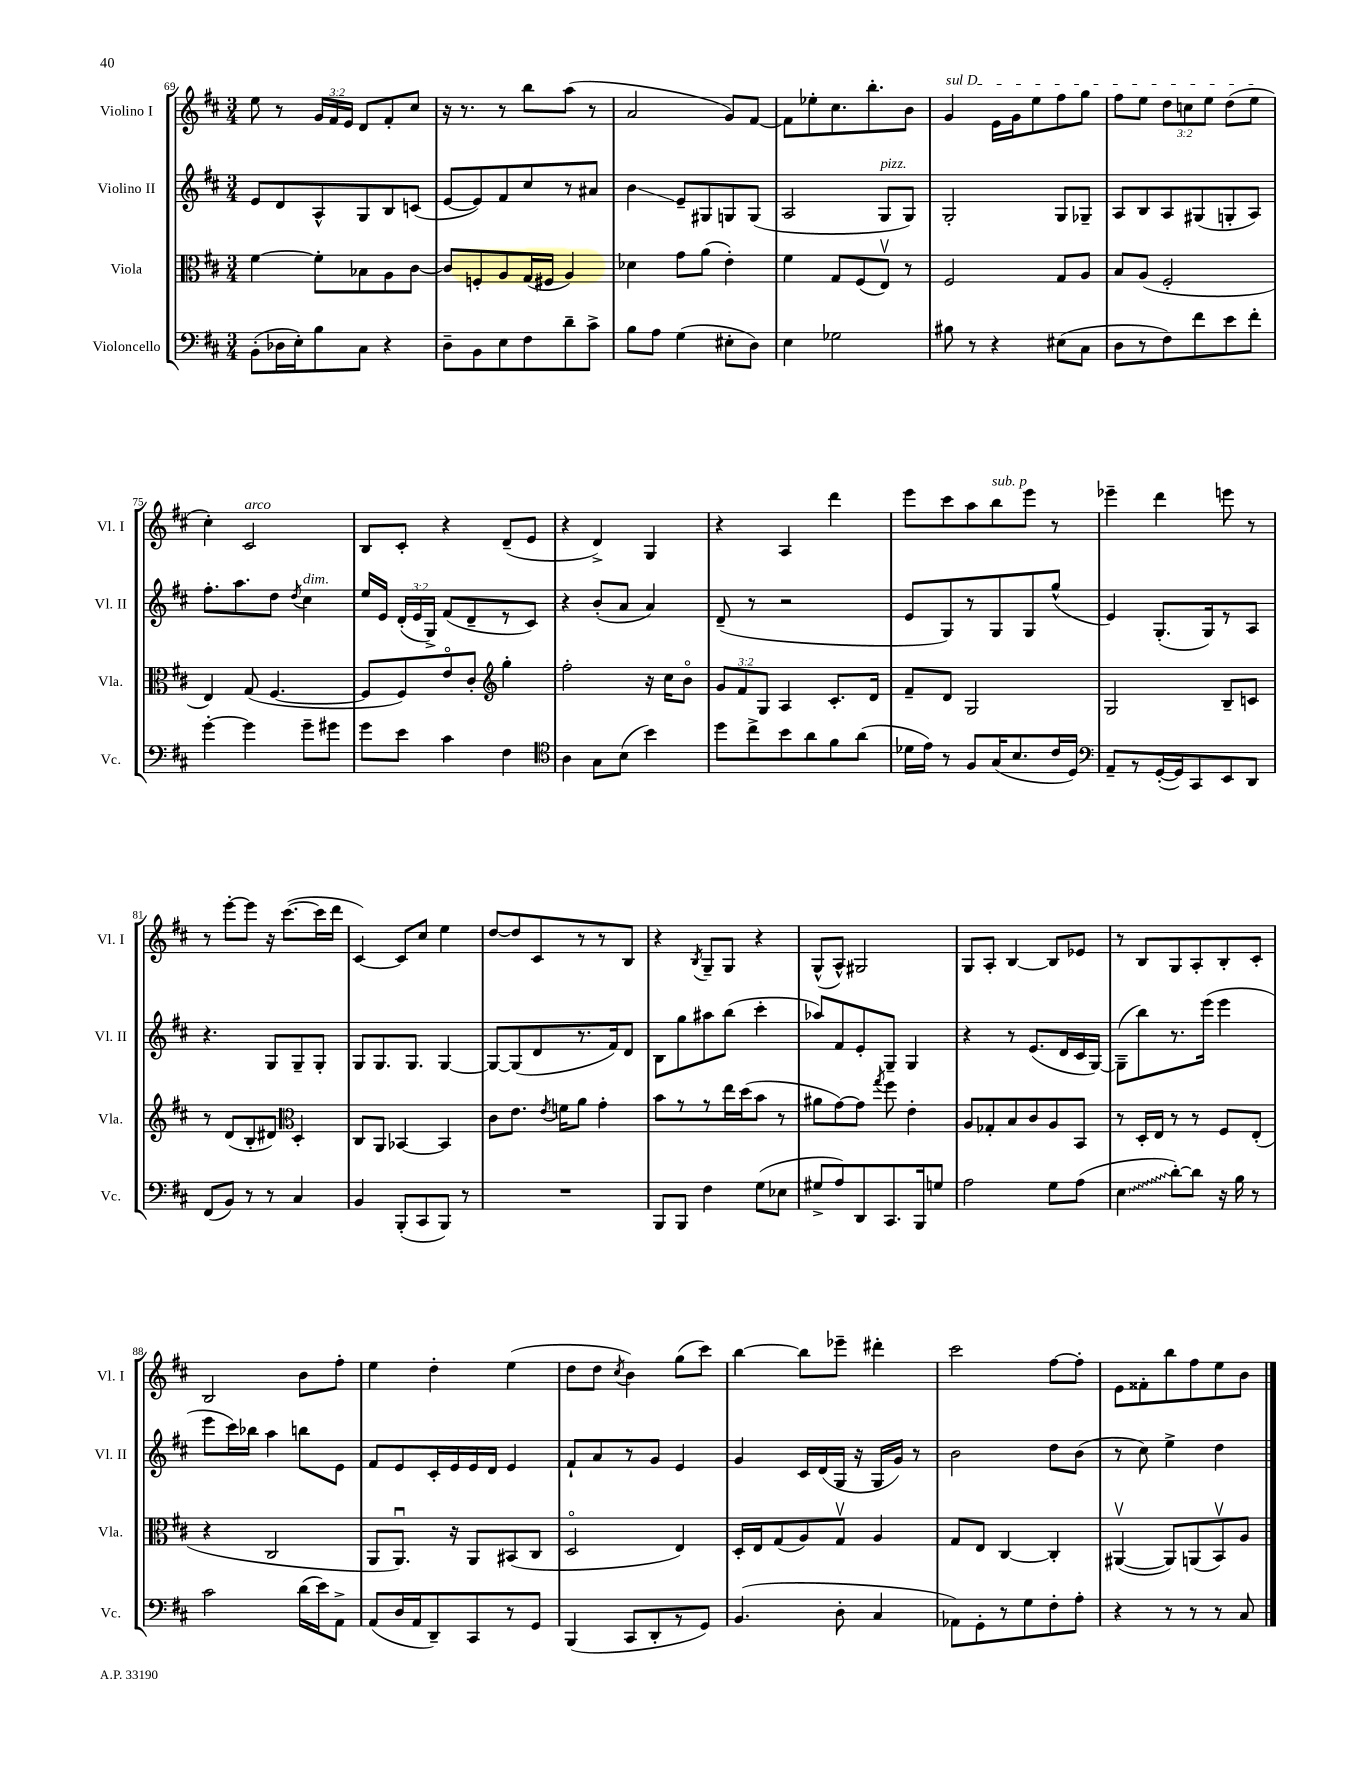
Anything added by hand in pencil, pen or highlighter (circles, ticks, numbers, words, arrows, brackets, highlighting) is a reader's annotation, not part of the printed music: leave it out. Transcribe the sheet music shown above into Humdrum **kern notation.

**kern	**kern	**kern	**kern
*staff4	*staff3	*staff2	*staff1
*clefF4	*clefC3	*clefG2	*clefG2
*k[f#c#]	*k[f#c#]	*k[f#c#]	*k[f#c#]
*M3/4	*M3/4	*M3/4	*M3/4
(8BB'	[4f#	8e	8ee
16D-	.	8d	8r
16E')	.	.	.
8B	8f#']	8A^^	24g
.	.	.	24f#
.	.	.	24e
8C#	8B-	8G	8d
4r	8A	8B	8f#'
.	[8c#	(8c	8cc#
=	=	=	=
8D~	8c#]	[8e	16r
.	.	.	8.r
8BB	8F'	8e])	.
8E	8A	8f#	8r
8F#	(16G	8cc#	8bb
.	16F#	.	.
8d~	4A)	8r	(8aa
8c#^	.	8a#	8r
=	=	=	=
8B	4d-	4b	2a
8A	.	.	.
(4G	8g	8e~	.
.	(8a	8G#	.
8E#'	4e')	8G	8g)
8D)	.	(8G	[8f#
=	=	=	=
4E	4f#	2A	8f#]
.	.	.	8ee-'
2G-	8G	.	8.cc#
.	(8F#	.	.
.	.	.	8.bb'
.	8Ev)	8G	.
.	8r	8G)	8b
=	=	=	=
8B#	2F#	2G'	4g
8r	.	.	.
4r	.	.	16e
.	.	.	16g
.	.	.	8ee
(8E#	8G	8G	8ff#
8C#	8A	8G-~	8gg
=	=	=	=
8D	8B	8A	8ff#
8r	(8A	8B	8ee
8F#)	2F#'	8A	12dd
.	.	.	12cc
8f#	.	(8G#	.
.	.	.	12ee
8e	.	8G'	(8dd
8f#'	.	8A)	8ee
=	=	=	=
[4g'	4E)	8.ff#'	4cc#')
.	.	8.aa	.
4g]	(8G	.	2c#
.	[4.F#	8dd	.
.	.	8qdd	.
8g~	.	4cc#	.
8g#	.	.	.
=	=	=	=
8g	8F#]	16ee	8B
.	.	16e	.
8e	8F#)	(24d'	8c#'
.	.	24e	.
.	.	24G^)	.
4c#	8eo	(8f#	4r
.	8c#'	8d~	.
*	*clefG2	*	*
4F#	4gg'	8r	(8d~
.	.	8c#)	8e
=	=	=	=
*clefC4	*	*	*
4A	2ff#'	4r	4r
8G	.	(8b'	4d^)
(8B	.	8a	.
4b)	16r	4a)	4G
.	16cc#	.	.
.	8bo	.	.
=	=	=	=
8dd	12g	(8d~	4r
.	12f#	.	.
8cc#^	.	8r	.
.	12G	.	.
8b	4A	2r	4A
8a	.	.	.
8f#	8.c#'	.	4ddd
(8a	.	.	.
.	16d	.	.
=	=	=	=
16d-	8f#~	8e	8eee
16e)	.	.	.
8r	8d	8G)	8ccc#
8F#	2G	8r	8aa
(16G	.	8G	8bb
8.B	.	.	.
.	.	8G	8eee
16c#	.	(8gg^^	8r
16D)	.	.	.
=	=	=	=
*clefF4	*	*	*
8AA~	2G	4e)	4eee-~
8r	.	.	.
([16GG'	.	(8.G'	4ddd
16GG])	.	.	.
8CC#	.	.	.
.	.	16G)	.
8EE	8B~	8r	8eee
8DD	8c	8A	8r
=	=	=	=
(8FF#	8r	4.r	8r
8BB)	(8d	.	[8eee'
8r	8B'	.	8eee]
8r	8d#)	8G	16r
.	.	.	([8.ccc#
*	*clefC3	*	*
4C#	4D'	8G~	.
.	.	8G'	16ccc#]
.	.	.	16ddd
=	=	=	=
4BB	8C#	8G	[4c#)
.	8AA	8.G	.
(8BBB'	[4BB-	.	8c#]
.	.	8.G	.
8CC#	.	.	8cc#
8BBB)	4BB-]	[4G	4ee
8r	.	.	.
=	=	=	=
2.r	8c#	8G_	[8dd
.	8.e	(8G]	8dd]
.	.	8d	8c#
.	8qe	.	.
.	16f	.	.
.	8a	8.r	8r
.	4g'	.	8r
.	.	16f#)	.
.	.	8d	8B
=	=	=	=
8BBB	8b	8B	4r
8BBB	8r	8gg	.
.	.	.	8qB
4F#	8r	8aa#	8G~
.	16ee	(8bb	8G
.	(16dd	.	.
(8G	8b	4ccc#'	4r
8E-	8r	.	.
=	=	=	=
8G#^	8a#	8aa-)	(8G^^
8A)	[8g)	8f#	8A^^)
8DD	8g]	8e'	2G#
.	8qgg	.	.
8.CC#	8ff#	8G~	.
.	4e'	4G	.
16BBB	.	.	.
8G	.	.	.
=	=	=	=
2A	8A	4r	8G
.	8G-'	.	8A'
.	8B	8r	[4B
.	8c#	(8.e	.
8G	8A	.	8B]
.	.	16d	.
(8A	8BB	16c#	8e-
.	.	[16G)	.
=	=	=	=
4E	8r	(8G~]	8r
.	16D'	8bb)	8B
.	16E	.	.
[8d')	8r	8.r	8G
8d]	8r	.	8A'
.	.	(16eee	.
16r	8F#	4eee	8B'
16B	.	.	.
8r	(8E'	.	8c#'
=	=	=	=
2c#	4r	8eee	2B
.	.	16ccc#)	.
.	.	16bb-	.
.	2C#	4aa	.
(16d	.	8bb	8b
16e)	.	.	.
8AA^	.	8e	8ff#'
=	=	=	=
(8AA	8AA	8f#	4ee
16D	8.AAu)	8e	.
16AA	.	.	.
8DD~)	.	16c#'	4dd'
.	16r	16e	.
8CC#	8AA	16e	.
.	.	16d	.
8r	(8BB#	4e	(4ee
8GG	8C#	.	.
=	=	=	=
(4BBB	2Do	8f#`	8dd
.	.	8a	8dd
.	.	.	8qcc#
8CC#	.	8r	4b)
8DD'	.	8g	.
8r	4E)	4e	(8gg
8GG)	.	.	8ccc#)
=	=	=	=
(4.BB	16D'	4g	[4bb
.	16E	.	.
.	(8G	.	.
.	8A)	16c#	8bb]
.	.	(16d	.
8D'	8Gv	16G	8eee-~
.	.	16r	.
4C#	4A	16G	4ddd#'
.	.	16g)	.
.	.	8r	.
=	=	=	=
8AA-)	8G	2b	2ccc#
8GG'	8E	.	.
8r	[4C#	.	.
8G	.	.	.
8F#'	4C#']	8dd	[8ff#
8A'	.	(8b	8ff#']
=	=	=	=
4r	([4AA#v	8r	8e
.	.	8cc#)	8f##'
8r	8AA#])	4ee^	8bb
8r	(8AA	.	8ff#
8r	8BBv)	4dd	8ee
8C#	8A	.	8b
==	==	==	==
*-	*-	*-	*-
